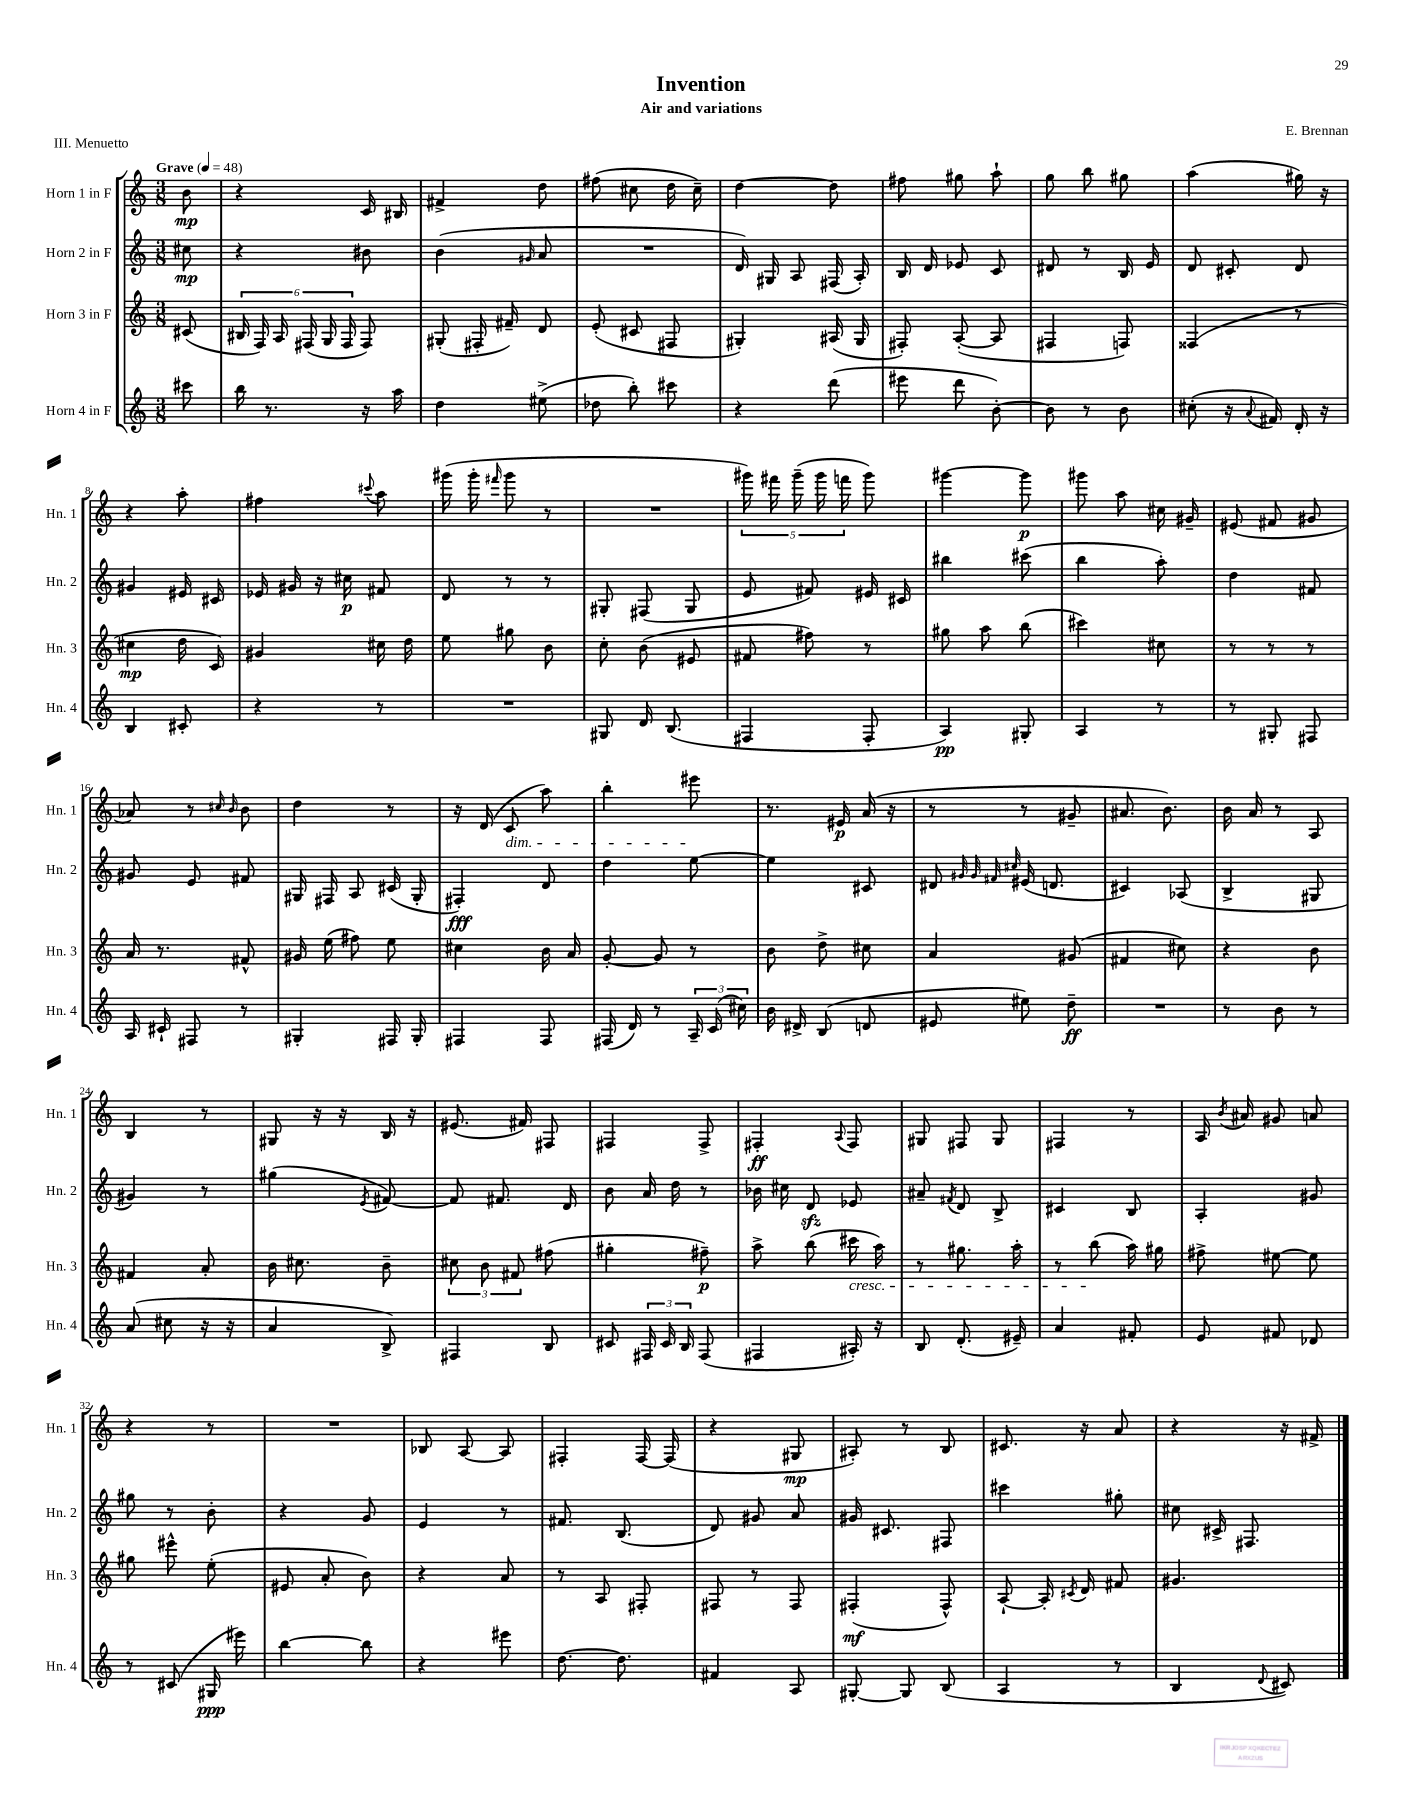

**kern	**kern	**kern	**kern
*staff4	*staff3	*staff2	*staff1
*clefG2	*clefG2	*clefG2	*clefG2
*k[]	*k[]	*k[]	*k[]
*M3/8	*M3/8	*M3/8	*M3/8
*MM48	*MM48	*MM48	*MM48
8ccc#	(8c#	8cc#	8b
=	=	=	=
16bb	24B#	4r	4r
.	24F)	.	.
8.r	.	.	.
.	24A	.	.
.	(24F#	.	.
.	24G	.	.
.	24F#	.	.
16r	8F#)	8b#	16c
16aa	.	.	16B#
=	=	=	=
4dd	(8G#'	(4b	4f#^
.	16F#'	.	.
.	16f#~)	.	.
.	.	16qqg#	.
(8ee#^	8d	8a	8dd
=	=	=	=
8dd-	(8e'	4.r	(8ff#
8bb')	8c#	.	8cc#
8ccc#	8F#	.	16dd
.	.	.	16cc#~)
=	=	=	=
4r	4G#')	16d)	[4dd
.	.	16G#	.
.	.	8A	.
(8ddd	(16A#	(16F#	8dd]
.	16G#	16A')	.
=	=	=	=
8eee#	8F#')	16B	8ff#
.	.	16d	.
8ddd	([8A'	8e-	8gg#
[8b')	8A]	8c	8aa`
=	=	=	=
8b]	4F#	8d#	8gg
8r	.	8r	8bb
8b	8F)	16B	8gg#
.	.	16e	.
=	=	=	=
(8cc#'	(4F##	8d	(4aa
16r	.	8c#'	.
8qqa	.	.	.
16f#)	.	.	.
16d'	8r	8d	16gg#)
16r	.	.	16r
=	=	=	=
4B	4cc#	4g#	4r
8c#'	16dd	16e#	8aa'
.	16c)	16c#	.
=	=	=	=
4r	4g#	16e-	4ff#
.	.	16g#	.
.	.	16r	.
.	.	16cc#	.
.	.	.	8qqccc#
8r	16cc#	8f#	8aa
.	16dd	.	.
=	=	=	=
4.r	8ee	8d	(16ggg#
.	.	.	16ggg#'
.	.	.	16qqfff#
.	8gg#	8r	8ggg#
.	8b	8r	8r
=	=	=	=
8G#	8cc'	8G#'	4.r
16d	(8b	(8F#	.
(8.B	.	.	.
.	8e#	8G#	.
=	=	=	=
4F#	8f#	8e	20ggg#)
.	.	.	20fff#
.	.	.	(20ggg#~
.	8ff#)	8f#)	.
.	.	.	20ggg#
.	.	.	20fff
8F#'	8r	16e#	8ggg#)
.	.	16c#	.
=	=	=	=
4A)	8gg#	4bb#	[4ggg#
.	8aa	.	.
8G#'	(8bb	(8ccc#	8ggg#]
=	=	=	=
4A	4ccc#)	4bb	8ggg#
.	.	.	8aa
8r	8cc#	8aa')	16cc#
.	.	.	16g#~
=	=	=	=
8r	8r	4dd	(8e#
8G#'	8r	.	8f#
8F#	8r	8f#	8g#
=	=	=	=
16A	16a	8g#	8a-)
16c#`	8.r	.	.
8F#	.	8e	8r
.	.	.	16qqcc#
.	.	.	16qqb
8r	8f#^^	8f#	8b
=	=	=	=
4G#'	16g#	16G#	4dd
.	(16ee	16F#	.
.	8ff#)	8A	.
16F#	8ee	(16c#	8r
16G#'	.	16G#'	.
=	=	=	=
4F#	4cc#	4F#')	16r
.	.	.	(16d
.	.	.	8c
8F#	16b	8d	8aa)
.	16a	.	.
=	=	=	=
(16F#	[8g'	4dd	4bb'
16d)	.	.	.
8r	8g]	.	.
24A~	8r	[8ee	8eee#
(24c	.	.	.
24cc#)	.	.	.
=	=	=	=
16b	8b	4ee]	8.r
16d#^	.	.	.
(8B	8dd^	.	.
.	.	.	16e#
8d	8cc#	8c#	(16a
.	.	.	16r
=	=	=	=
8e#	4a	8d#	8r
.	.	32qqg#	.
.	.	32qqg#	.
.	.	32qqf#	.
.	.	32qqcc#	.
8ee#)	.	(16e#	8r
.	.	8.d	.
8dd~	(8g#	.	8g#~
=	=	=	=
4.r	4f#	4c#)	8.a#
.	.	.	8.b)
.	8cc#)	(8A-	.
=	=	=	=
8r	4r	4B^	16b
.	.	.	16a
8b	.	.	8r
8r	8b	8G#	8A
=	=	=	=
(8a	4f#	4g#)	4B
8cc#	.	.	.
16r	8a'	8r	8r
16r	.	.	.
=	=	=	=
4a	16b	(4gg#	8G#
.	8.cc#	.	.
.	.	.	16r
.	.	.	16r
.	.	8qe	.
8B^)	8b~	[8f#)	16B
.	.	.	16r
=	=	=	=
4F#	12cc#	8f#]	(8.e#
.	12b	.	.
.	.	8.f#	.
.	12f#	.	.
.	.	.	16f#)
8B	(8ff#	.	8F#
.	.	16d	.
=	=	=	=
8c#	4gg#'	8b	4F#
24F#	.	16a	.
24c#	.	.	.
.	.	16dd	.
24B	.	.	.
(8F#	8ff#~)	8r	8F#^
=	=	=	=
4F#	8aa^	16b-	4F#'
.	.	16cc#	.
.	(8bb	8d	.
.	.	.	8qqA
16A#')	16ccc#	8e-	8F#
16r	16aa)	.	.
=	=	=	=
8B	8r	8a#~	8G#
.	.	8qf#	.
(8.d'	8.gg#	8d	8F#
.	.	8B^	8G#
16e#~)	16aa'	.	.
=	=	=	=
4a	8r	4c#	4F#
.	(8bb	.	.
8f#'	16aa)	8B	8r
.	16gg#	.	.
=	=	=	=
8e	8ff#^	4A'	16A
.	.	.	8qb
.	.	.	16a#
8f#	[8ee#	.	8g#
8d-	8ee#]	8g#	8a
=	=	=	=
8r	8gg#	8gg#	4r
(8c#	8eee#^^	8r	.
16G#	(8ee'	8b'	8r
16eee#)	.	.	.
=	=	=	=
[4bb	8e#	4r	4.r
.	8a'	.	.
8bb]	8b)	8g	.
=	=	=	=
4r	4r	4e	8B-
.	.	.	[8A
8eee#	8a	8r	8A]
=	=	=	=
[8.dd	8r	8.f#	4F#'
.	8A	.	.
8.dd]	.	(8.B	.
.	8F#'	.	[16F#
.	.	.	(16F#]
=	=	=	=
4f#	8F#	8d)	4r
.	8r	8g#	.
8A	8F#	8a	8G#
=	=	=	=
[8G#'	(4F#'	16g#	8A#')
.	.	8.c#	.
8G#]	.	.	8r
(8B	8F#^^)	8F#	8B
=	=	=	=
4A	[8A`	4ccc#	8.c#
.	16A']	.	.
.	8qc#	.	.
.	16d	.	16r
8r	8f#	8gg#'	8a
=	=	=	=
4B	4.g#	8cc#	4r
.	.	16c#^	.
.	.	8.F#	.
8qqd	.	.	.
8c#)	.	.	16r
.	.	.	16f#^
==	==	==	==
*-	*-	*-	*-
